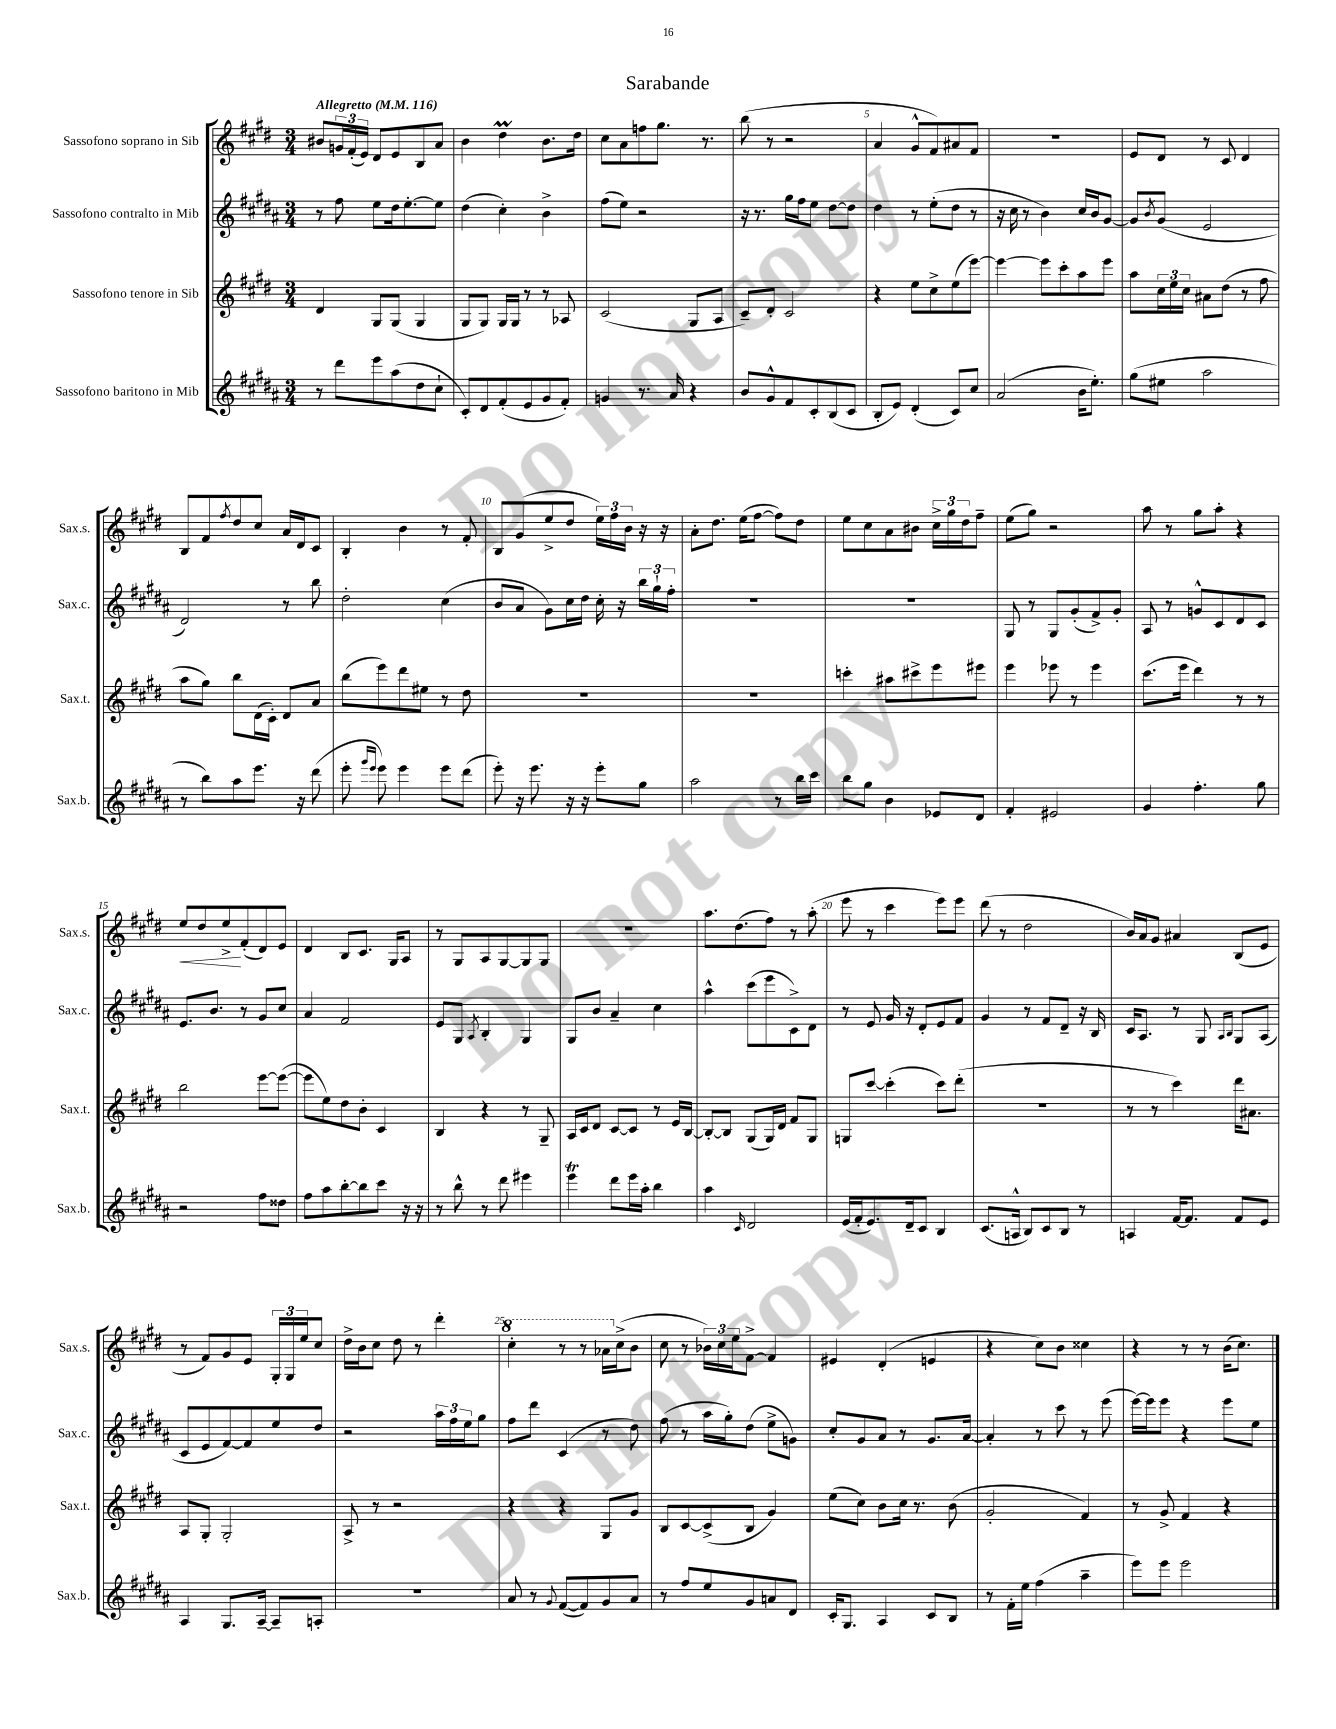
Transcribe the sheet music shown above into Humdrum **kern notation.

**kern	**kern	**kern	**kern
*staff4	*staff3	*staff2	*staff1
*clefG2	*clefG2	*clefG2	*clefG2
*k[f#c#g#d#a#]	*k[f#c#g#d#]	*k[f#c#g#d#a#]	*k[f#c#g#d#]
*M3/4	*M3/4	*M3/4	*M3/4
*MM116	*MM116	*MM116	*MM116
8r	4d#	8r	8b#
8ddd#	.	8ff#	24g
.	.	.	(24f#'
.	.	.	24e)
8eee	8G#	8ee	8d#
(8aa#	(8G#	16dd#	8e
.	.	[8.ee'	.
8dd#	4G#	.	8B
8cc#`	.	8ee]	8a
=	=	=	=
8c#')	8G#	(4dd#	4b
8d#	8G#)	.	.
(8f#'	16G#	4cc#')	4dd#
.	16G#	.	.
8e	8r	.	.
8g#	8r	4b^	8.b
8f#')	8A-	.	.
.	.	.	16dd#
=	=	=	=
4g	(2c#	(8ff#	8cc#
.	.	8ee)	8a
8.r	.	2r	8ff
.	.	.	8.gg#
16a#	.	.	.
4r	8G#	.	.
.	.	.	8.r
.	8A	.	.
=	=	=	=
8b	8c#~)	16r	(8bb
.	.	8.r	.
8g#^^	8d#'	.	8r
8f#	2c#	16gg#	2r
.	.	16ff#	.
8c#'	.	8ee	.
(8B	.	[8dd#	.
8c#	.	8dd#]	.
=	=	=	=
8B'	4r	4dd#	4a
8e)	.	.	.
(4d#'	8ee	8r	8g#^^
.	8cc#^	(8ee'	8f#)
8c#)	(8ee	8dd#	8a#
8cc#	[8eee)	8r	8f#
=	=	=	=
(2a#	4eee_	16r	2.r
.	.	16cc#	.
.	.	8r	.
.	8eee]	4b)	.
.	8ccc#'	.	.
16b	8aa	16cc#	.
8.ee')	.	16b	.
.	8eee	[8g#	.
=	=	=	=
(8gg#	8aa	8g#]	8e
.	.	8qb	.
8ee#	24cc#	(8g#	8d#
.	24ee	.	.
.	24cc#	.	.
2aa#	8a#	2e	8r
.	(8dd#	.	8c#
.	8r	.	4d#
.	8ff#	.	.
=	=	=	=
8r	8aa	2d#)	8B
8bb)	8gg#)	.	8f#
.	.	.	8qff#
8aa#	8bb	.	8dd#
8.eee	(16d#	.	8cc#
.	16c#')	.	.
.	8d#	8r	16a
16r	.	.	16d#
(8ddd#	8a	8bb	8c#
=	=	=	=
8eee'	(8bb	2dd#'	4B'
16qqggg#	.	.	.
16qqeee	.	.	.
8eee)	8eee)	.	.
4eee	8ddd#	.	4b
.	8ee#	.	.
8eee	8r	(4cc#	8r
(8ddd#	8dd#	.	8f#'
=	=	=	=
8eee')	2.r	8b	8B
16r	.	8a#	(8g#
8.eee	.	.	.
.	.	8g#)	8ee^
16r	.	16cc#	8dd#
16r	.	16dd#	.
8eee'	.	16cc#'	24ee)
.	.	.	24ff#
.	.	16r	.
.	.	.	24b
8gg#	.	24bb	16r
.	.	24gg#`	.
.	.	.	16r
.	.	24ff#'	.
=	=	=	=
2aa#	2.r	2.r	8a'
.	.	.	8.dd#
.	.	.	(16ee
.	.	.	[8ff#
8r	.	.	8ff#])
16bb	.	.	8dd#
16ccc#	.	.	.
=	=	=	=
8bb	4ccc'	2.r	8ee
8gg#	.	.	8cc#
4b	8aa#	.	8a
.	8ccc#^	.	8b#
8e-	8eee	.	24cc#^
.	.	.	24gg#
.	.	.	24dd#
8d#	8eee#	.	8ff#~
=	=	=	=
4f#'	4eee	8G#	(8ee
.	.	8r	8gg#)
2e#	8eee-	8G#	2r
.	8r	(8g#'	.
.	4eee-	8f#^)	.
.	.	8g#'	.
=	=	=	=
4g#	(8.ccc#	8A#	8aa
.	.	8r	8r
.	16eee	.	.
4.ff#'	4ddd#)	8g^^	8gg#
.	.	8c#	8aa'
.	8r	8d#	4r
8gg#	8r	8c#	.
=	=	=	=
2r	2bb	8.e	8ee
.	.	.	8dd#
.	.	8.b	.
.	.	.	8ee^
.	.	8r	(8f#'
8ff#	[8eee	8g#	8d#)
8dd##	(8eee_	8cc#	8e
=	=	=	=
8ff#	8eee]	4a#	4d#
8aa#	8ee)	.	.
[8bb'	8dd#	2f#	8B
8bb]	8b'	.	8.c#
8ccc#	4c#	.	.
.	.	.	16G#
16r	.	.	8A
16r	.	.	.
=	=	=	=
8r	4B	8e	8r
8bb^^	.	8G#	8G#
.	.	8qA#	.
8r	4r	4B'	8A
8ddd#	.	.	[8G#
4eee#	8r	4G#	8G#]
.	8G#~	.	8G#
=	=	=	=
4eee	16A	8G#	2.r
.	16c#	.	.
.	8d#	8b	.
8ddd#	[8c#	4a#~	.
16eee	8c#]	.	.
16aa#'	.	.	.
4bb	8r	4cc#	.
.	16e	.	.
.	[16B	.	.
=	=	=	=
4aa#	8B'_	4aa#^^	8.aa
.	8B]	.	.
.	.	.	(8.dd#
16qqc#	.	.	.
2d#	(8G#	(8ccc#	.
.	16G#)	8eee	8ff#)
.	16d#	.	.
.	8f#	8c#^)	8r
.	8G#	8d#	(8aa'
=	=	=	=
(16e	8G	8r	8eee
16f#'	.	.	.
8.e)	[8ccc#	8e	8r
.	(4ccc#']	16g#	4ccc#
16d#~	.	16r	.
8c#	.	8d#'	.
4B	8ccc#)	8e	8eee)
.	(8ddd#'	8f#	8eee
=	=	=	=
(8.c#	2.r	4g#	(8ddd#
.	.	.	8r
16A^^	.	.	.
8B)	.	8r	2dd#
8c#	.	8f#	.
8B	.	8d#~	.
8r	.	16r	.
.	.	16B	.
=	=	=	=
4A	8r	16c#	16b)
.	.	8.A#	16a
.	8r	.	8g#
[16f#	4ccc#)	8r	4a#
8.f#]	.	.	.
.	.	8G#	.
.	.	16qqA#	.
.	.	16qqB	.
8f#	16ddd#	8G#	(8B
.	8.a#	.	.
8e	.	(8A#	8e
=	=	=	=
4A#	8A	8c#	8r
.	8G#'	8e	8f#)
8.G#	2G#'	[8f#)	8g#
.	.	8f#]	8e
[16A#~	.	.	.
8A#~]	.	8ee	24G#'
.	.	.	24G#
.	.	.	24ee
8A'	.	8dd#	8cc#
=	=	=	=
2.r	8A^	2r	16dd#^
.	.	.	16b
.	8r	.	8cc#
.	2r	.	8dd#
.	.	.	8r
.	.	24aa#	4ddd#'
.	.	24ff#	.
.	.	24ee	.
.	.	8gg#	.
=	=	=	=
8a#	4r	8ff#	4ccc#'
8r	.	8ddd#	.
8qqg#	.	.	.
([8f#	4r	(4c#	8r
8f#])	.	.	8r
8g#	8G#	8r	16aa-
.	.	.	(16cc#^
8a#	8g#	8dd#)	8b
=	=	=	=
8r	8B	(8ff#	8cc#
8ff#	[8c#	8r	8r
8ee	(8c#^]	16aa#	24b-)
.	.	.	24cc#
.	.	16gg#')	.
.	.	.	24ee
8g#	8B	(8dd#	[8f#^
8a	4g#)	8ee^	4f#]
8d#	.	8g)	.
=	=	=	=
16c#'	(8ee	8cc#'	4e#
8.G#	.	.	.
.	8cc#)	8g#	.
4A#	8b	8a#	(4d#'
.	16cc#	8r	.
.	8.r	.	.
8c#	.	8.g#	4e
8B	(8b	.	.
.	.	[16a#	.
=	=	=	=
8r	2g#'	4a#']	4r
16f#'	.	.	.
16ee	.	.	.
(4ff#	.	8r	8cc#)
.	.	8ccc#	8b
4aa#~	4f#)	8r	4cc##
.	.	(8eee	.
=	=	=	=
8eee)	8r	[16eee)	4r
.	.	16eee]	.
8eee	8g#^	8eee	.
2eee	4f#	4r	8r
.	.	.	8r
.	4r	8eee	(16b
.	.	.	8.cc#)
.	.	8ee	.
==	==	==	==
*-	*-	*-	*-
